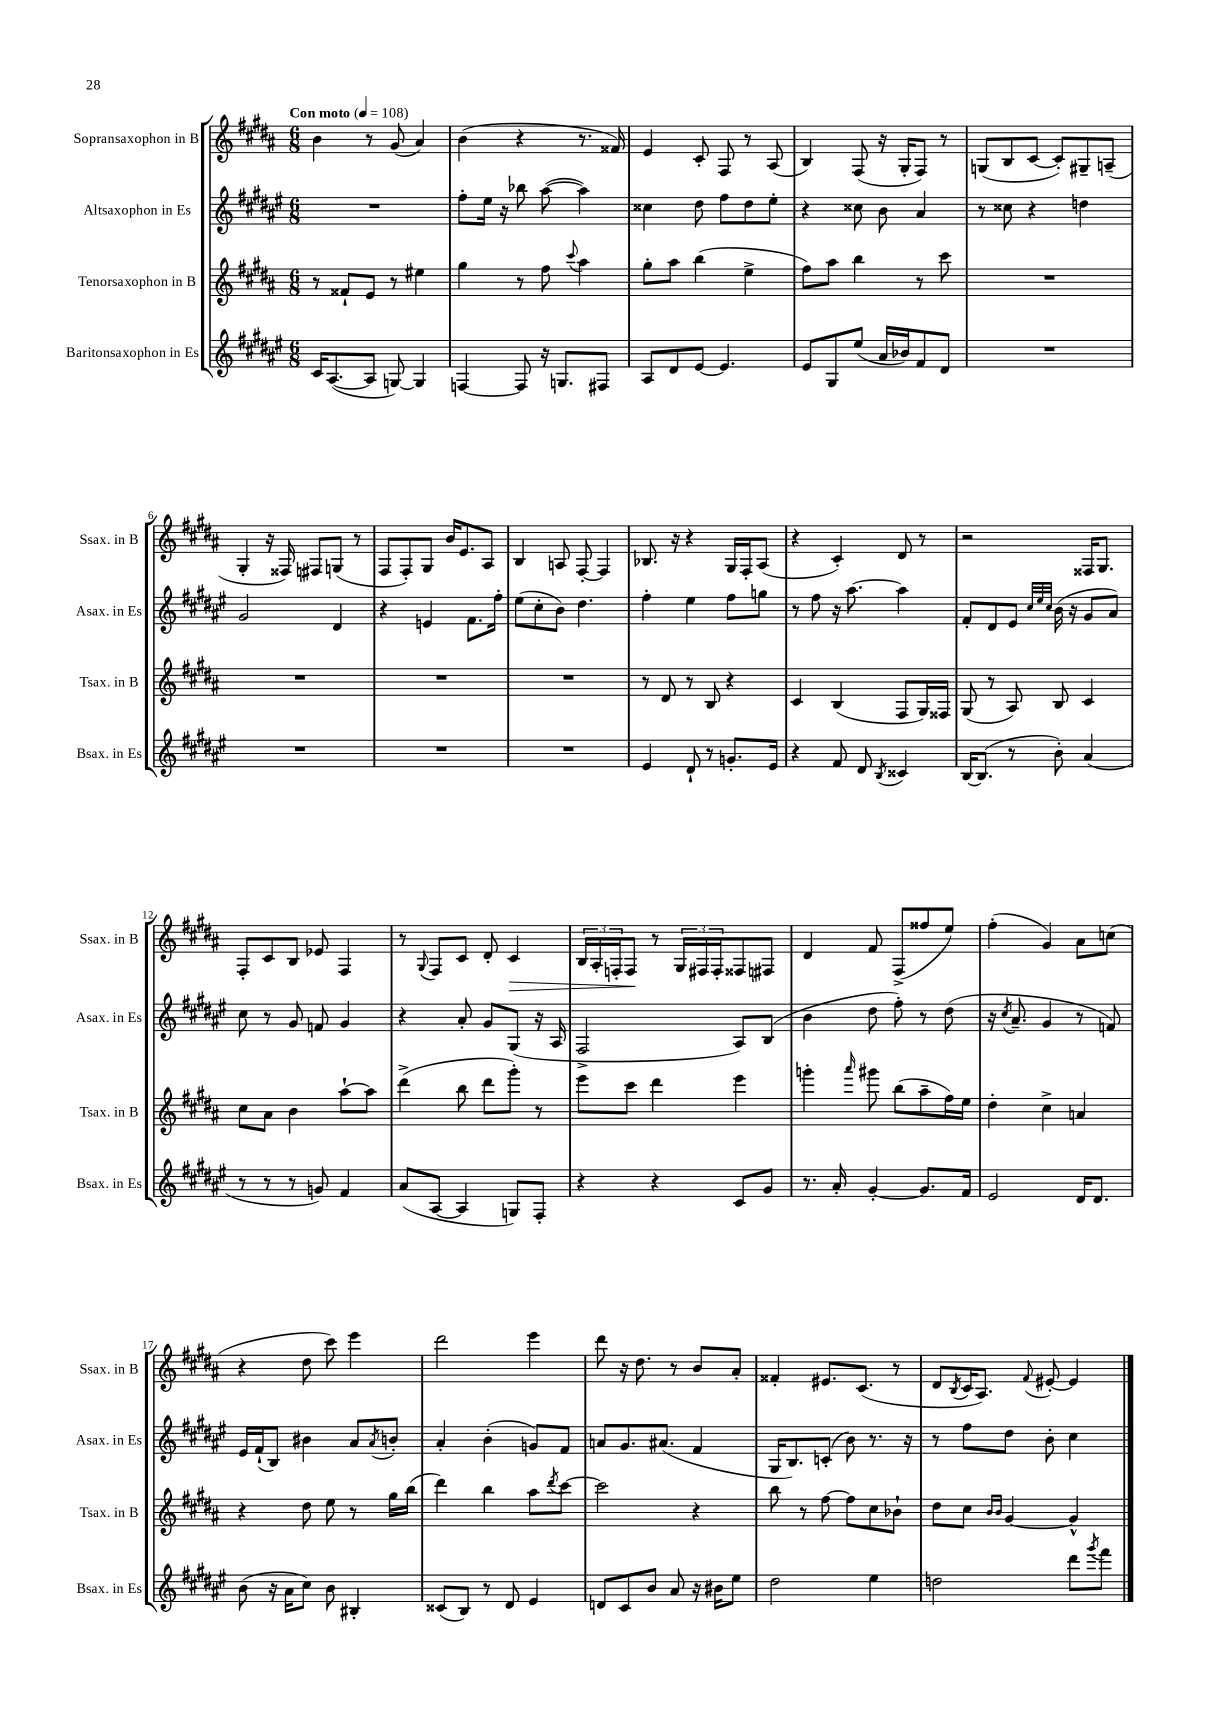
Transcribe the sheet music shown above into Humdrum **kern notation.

**kern	**kern	**kern	**kern	**dynam
*part4	*part3	*part2	*part1	*part1
*staff4	*staff3	*staff2	*staff1	*staff1
*I"Baritonsaxophon in Es	*I"Tenorsaxophon in B	*I"Altsaxophon in Es	*I"Sopransaxophon in B	*
*I'Bsax. in Es	*I'Tsax. in B	*I'Asax. in Es	*I'Ssax. in B	*
*clefG2	*clefG2	*clefG2	*clefG2	*
*k[f#c#g#d#a#e#]	*k[f#c#g#d#a#]	*k[f#c#g#d#a#e#]	*k[f#c#g#d#a#]	*
*M6/8	*M6/8	*M6/8	*M6/8	*
*MM108	*MM108	*MM108	*MM108	*
=1	=1	=1	=1	=1
!	!	!	!LO:TX:a:B:t=Con moto	!
16c#/KL	8r	2.r	4b\	.
([8.A#/	.	.	.	.
.	8f##X`/L	.	.	.
8A#/J]	8e/J	.	8r	.
[8Gn/)	8r	.	(8g#/	.
4G/]	4ee#X\	.	4a#/)	.
=2	=2	=2	=2	=2
[4Fn/	4gg#\	8ff#'\L	(4b\	.
.	.	16ee#\Jk	.	.
.	.	16r	.	.
8F/]	8r	8bb-X\	4r	.
16r	8ff#\	([8aa#\	.	.
8.Gn/L	.	.	.	.
.	8qqccc#/	.	.	.
.	4aa#\	4aa#\])	8.r	.
8F#X/J	.	.	.	.
.	.	.	16f##X/)	.
=3	=3	=3	=3	=3
8A#/L	8gg#'\L	4cc##X\	4e/	.
8d#/	8aa#\J	.	.	.
[8e#/J	(4bb\	8dd#\	8c#'/	.
4.e#/]	.	8ff#\L	8F#/	.
.	4ee^\	8dd#\	8r	.
.	.	8ee#'\J	(8A#/	.
=4	=4	=4	=4	=4
8e#/L	8ff#\L)	4r	4B/)	.
8G#/	8aa#\J	.	.	.
(8ee#/J	4bb\	8cc##X\	(8F#/	.
16a#/LL	.	8b\	16r	.
16b-X/J)	.	.	16G#'/KL	.
8f#/	8r	4a#/	8F#/J)	.
8d#/J	8ccc#\	.	8r	.
=5	=5	=5	=5	=5
2.r	2.r	8r	(8Gn/L	.
.	.	8cc##X\	8B/	.
.	.	4r	[8c#/J	.
.	.	.	8c#'/L])	.
.	.	4ddn\	8G#X~/	.
.	.	.	(8An~/J	.
!!LO:LB:g=z
=6	=6	=6	=6	=6
2.r	2.r	2g#/	4G#'/	.
.	.	.	16r	.
.	.	.	16F##X/)	.
.	.	.	8F#X/L	.
.	.	4d#/	(8Gn/J	.
.	.	.	8r	.
=7	=7	=7	=7	=7
2.r	2.r	4r	8F#/L	.
.	.	.	8F#'/)	.
.	.	4en/	8G#/J	.
.	.	.	16b/KL	.
.	.	.	8.e/	.
.	.	8.f#\L	.	.
.	.	.	8A#/J	.
.	.	16ff#'\Jk	.	.
=8	=8	=8	=8	=8
2.r	2.r	(8ee#\L	4B/	.
.	.	8cc#'\	.	.
.	.	8b\J)	8An/	.
.	.	4.dd#\	[8F#'/	.
.	.	.	4F#/]	.
=9	=9	=9	=9	=9
4e#/	8r	4ff#'\	8.B-X/	.
.	8d#/	.	.	.
.	.	.	16r	.
8d#`/	8r	4ee#\	4r	.
8r	8B/	.	.	.
8.gn'/L	4r	8ff#\L	16G#/LL	.
.	.	.	16F#'/J	.
.	.	8ggn\J	(8A#/J	.
16e#/Jk	.	.	.	.
=10	=10	=10	=10	=10
4r	4c#/	8r	4r	.
.	.	8ff#\	.	.
8f#/	(4B/	16r	4c#'/)	.
.	.	[8.aa#\	.	.
8d#/	.	.	.	.
8qB/	.	.	.	.
4c##X/	8F#/L	4aa#\]	8d#/	.
.	16G#/L)	.	8r	.
.	16F##X/JJ	.	.	.
=11	=11	=11	=11	=11
[16B/KL	(8G#/	8f#'/L	2r	.
(8.B/J]	.	.	.	.
.	8r	8d#/	.	.
8r	8A#/)	8e#/J	.	.
.	.	32qqcc#/LLL	.	.
.	.	32qqee#/	.	.
.	.	32qqcc#/JJJ	.	.
8b'\)	8B/	(16b\	.	.
.	.	16r	.	.
(4a#/	4c#/	8g#/L	16F##X/KL	.
.	.	.	8.G#/J	.
.	.	8a#/J)	.	.
!!LO:LB:g=z
=12	=12	=12	=12	=12
8r	8cc#\L	8cc#\	8F#'/L	.
8r	8a#\J	8r	8c#/	.
8r	4b\	8g#/	8B/J	.
8gn/)	.	8fn/	8e-X/	.
4f#/	[8aa#`\L	4g#/	4F#/	.
.	8aa#\J]	.	.	.
=13	=13	=13	=13	=13
(8a#/L	(4ddd#^\	4r	8r	.
.	.	.	8qqG#/	.
[8A#/J	.	.	8F#/L	.
4A#/]	8bb\	8a#'/	8c#/J	.
.	8ddd#\L	8g#/L	8d#'/	.
!	!	!	!	!LO:HP:b
8Gn/L)	8ggg#'\J)	(8G#/J	4c#/	>
8F#'/J	8r	16r	.	.
.	.	16A#/	.	.
=14	=14	=14	=14	=14
4r	8eee\L	2F#^/	24B/LL	.
.	.	.	24A#'/	.
.	.	.	24Fn'/J	.
.	8ccc#\J	.	8F/J	.
4r	4ddd#\	.	8r	]
.	.	.	24G#/LL	.
.	.	.	24F#X/	.
.	.	.	24F#'/J	.
8c#/L	4eee\	8A#/L)	8F##X/	.
8g#/J	.	(8B/J	8F#X/J	.
=15	=15	=15	=15	=15
8.r	4gggn'\	4b\	4d#/	.
16a#'/	.	.	.	.
.	16qqaaa#/	.	.	.
[4g#'/	8ggg#X\	8dd#\	8f#/	.
.	(8bb\L	8ff#'\)	(8F#^/L	.
8.g#/L]	8aa#~\	8r	8ff##X/	.
.	16ff#\L)	(8dd#\	8ee/J)	.
16f#/Jk	16ee\JJ	.	.	.
=16	=16	=16	=16	=16
2e#/	4dd#'\	16r	(4ff#'\	.
.	.	8qcc#/	.	.
.	.	8.a#~/	.	.
.	4cc#^\	4g#/	4g#/)	.
16d#/KL	4an/	8r	8a#\L	.
8.d#/J	.	.	.	.
.	.	8fn/)	(8ccn\J	.
!!LO:LB:g=z
=17	=17	=17	=17	=17
(8b\	4r	16e#/LL	4r	.
.	.	(16f#`/J	.	.
16r	.	8B/J)	.	.
16a#\KL	.	.	.	.
8cc#\J)	8dd#\	4b#X\	8dd#\	.
8b\	8ee\	.	8ccc#\)	.
4B#X'/	8r	8a#/L	4eee\	.
.	.	8qa#/	.	.
.	16gg#\LL	8bn'/J	.	.
.	(16bb\JJ	.	.	.
=18	=18	=18	=18	=18
(8c##X/L	4ddd#\)	4a#'/	2ddd#\	.
8B/J)	.	.	.	.
8r	4bb\	(4b'\	.	.
8d#/	.	.	.	.
4e#/	8aa#\L	8gn/L)	4eee\	.
.	8qddd#/	.	.	.
.	[8ccc#\J	8f#/J	.	.
=19	=19	=19	=19	=19
8dn/L	2ccc#\]	8an/L	8ddd#\	.
8c#/	.	8.g#/	16r	.
.	.	.	8.dd#\	.
8b/J	.	.	.	.
.	.	(8.a#X/J	.	.
8a#/	.	.	8r	.
16r	4r	4f#/	8b/L	.
16b#X\KL	.	.	.	.
8ee#\J	.	.	8a#'/J	.
=20	=20	=20	=20	=20
2dd#\	8bb\	16G#/KL	4f##X'/	.
.	.	8.B/)	.	.
.	8r	.	.	.
.	[8ff#\	(8cn'/J	8.e#X/L	.
.	8ff#\L]	8b\)	.	.
.	.	.	(8.c#/J	.
4ee#\	8cc#\	8.r	.	.
.	8b-X`\J	.	8r	.
.	.	16r	.	.
=21	=21	=21	=21	=21
2ddn\	8dd#\L	8r	8d#/L	.
.	.	.	8qB/	.
.	8cc#\J	8ff#\L	16c#/K	.
.	.	.	8.A#/J)	.
.	16qqb/LL	.	.	.
.	16qqb/JJ	.	.	.
.	[4g#/	8dd#\J	.	.
.	.	.	8qqf#/	.
.	.	8b'\	[8e#X'/	.
8ddd#\L	4g#^^/]	4cc#\	4e#/]	.
8qggg#/	.	.	.	.
8fff#\J	.	.	.	.
==	==	==	==	==
*-	*-	*-	*-	*-
